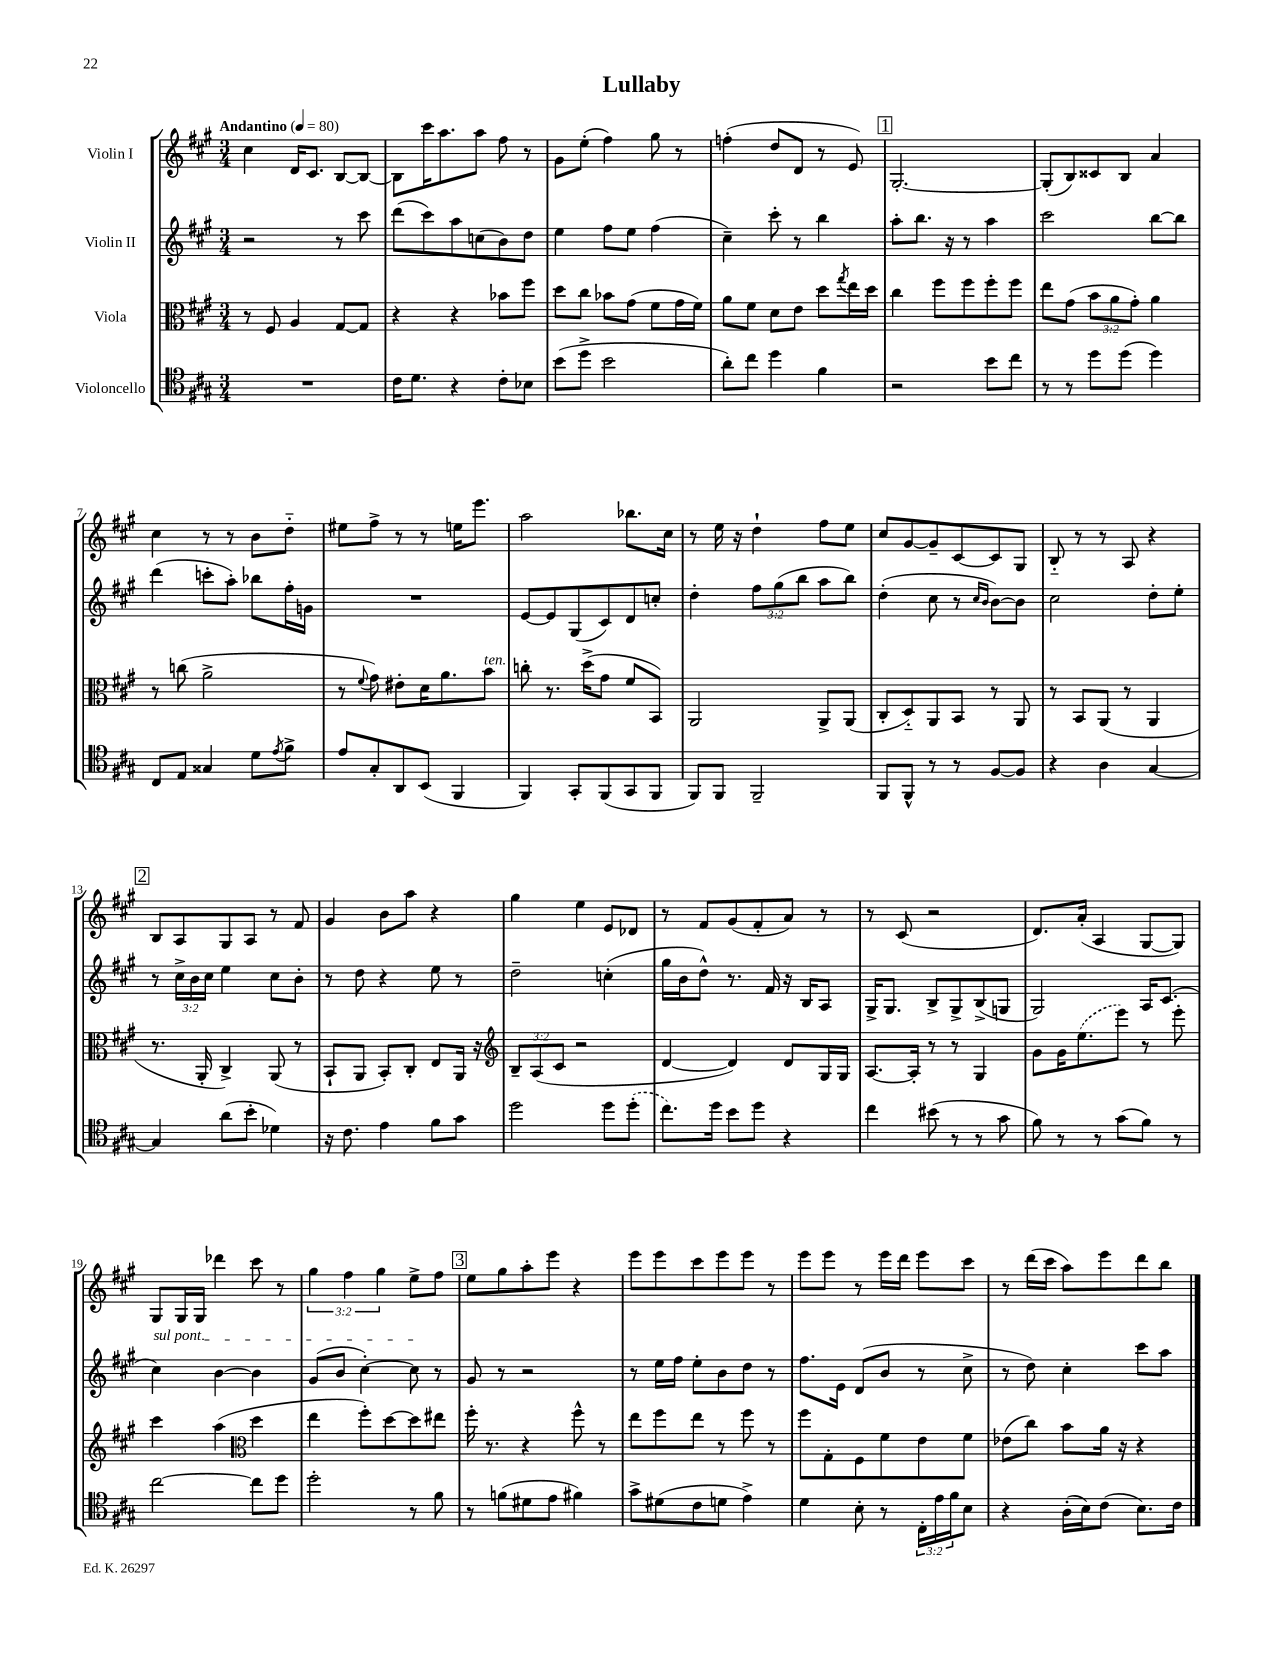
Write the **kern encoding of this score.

**kern	**kern	**kern	**kern
*part4	*part3	*part2	*part1
*staff4	*staff3	*staff2	*staff1
*I"Violoncello	*I"Viola	*I"Violin II	*I"Violin I
*clefC4	*clefC3	*clefG2	*clefG2
*k[f#c#g#]	*k[f#c#g#]	*k[f#c#g#]	*k[f#c#g#]
*M3/4	*M3/4	*M3/4	*M3/4
*MM80	*MM80	*MM80	*MM80
=1	=1	=1	=1
!	!	!	!LO:TX:a:B:t=Andantino
2.r	8r	2r	4cc#\
.	8F#/	.	.
.	4A/	.	16d/KL
.	.	.	8.c#/J
.	[8G#/L	8r	[8B/L
.	8G#/J]	8ccc#\	8B/J_
=2	=2	=2	=2
16c#\KL	4r	(8ddd\L	8B\L]
8.d\J	.	.	.
.	.	8ccc#\)	16ccc#\K
.	.	.	8.aa\
4r	4r	8aa\	.
.	.	(8ccn\	8aa\J
8c#'\L	8b-X\L	8b\)	8ff#\
8B-X\J	8ff#\J	8dd\J	8r
=3	=3	=3	=3
(8b\L	8dd\L	4ee\	8g#\L
8dd^\J	8cc#\J	.	(8ee'\J
2b\	8b-X\L	8ff#\L	4ff#\)
.	(8g#\J	8ee\J	.
.	8f#\L	(4ff#\	8gg#\
.	16g#\L	.	8r
.	16f#\JJ)	.	.
=4	=4	=4	=4
8a'\L)	8a\L	4cc#~\)	(4ffn'\
8cc#\J	8f#\J	.	.
4dd\	8d\L	8ccc#'\	8dd/L
.	8e\J	8r	8d/J
4f#\	8dd\L	4bb\	8r
.	8qgg#/	.	.
.	16ee\L	.	8e/)
.	16dd\JJ	.	.
!!LO:REH:place=s1:t=1
=5	=5	=5	=5
2r	4cc#\	8aa'\L	[2.G#'/
.	.	8.bb\J	.
.	8ff#\L	.	.
.	.	16r	.
.	8ff#\	8r	.
8b\L	8ff#'\	4aa\	.
8cc#\J	8ff#\J	.	.
=6	=6	=6	=6
8r	8ee\L	2ccc#\	(8G#'/L]
8r	(8g#\J	.	8B/)
8dd\L	12b\L	.	8c##X/
.	12a\	.	.
(8dd\J	.	.	8B/J
.	12g#'\J)	.	.
4dd\)	4a\	[8bb\L	4a/
.	.	8bb\J]	.
!!LO:LB:g=z
=7	=7	=7	=7
8C#/L	8r	(4ddd\	4cc#\
8E/J	(8ccn\	.	.
4G##X/	2a^\	8cccn'\L	8r
.	.	8aa'\J)	8r
8d\L	.	8bb-X\L	8b\L
8qe/	.	.	.
8f#^\J	.	16ff#'\L	8dd\J
.	.	16gn\JJ	.
=8	=8	=8	=8
8e/L	8r	2.r	8ee#X\L
.	8qqf#/	.	.
8G#'/	8g#\)	.	8ff#^\J
8AA/	8e#X'\L	.	8r
(8BB/J	16d\K	.	8r
.	8.a\	.	.
4FF#/	.	.	16een\KL
.	.	.	8.eee\J
!	!LO:TX:a:i:t=ten.	!	!
.	8b\J	.	.
=9	=9	=9	=9
4FF#/)	8ccn'\	[8e/L	2aa\
.	8.r	8e/]	.
8GG#'/L	.	(8G#/	.
.	(16dd^\KL	.	.
(8FF#/	8g#\J	8c#/)	.
8GG#/	8f#/L	8d/	8.bb-X\L
8FF#/J	8BB/J)	8ccn'/J	.
.	.	.	16cc#\Jk
=10	=10	=10	=10
8FF#/L)	2AA/	4dd'\	8r
8FF#/J	.	.	16ee\
.	.	.	16r
2FF#~/	.	12ff#\L	4dd`\
.	.	(12gg#\	.
.	.	12bb\J	.
.	8AA^/L	8aa\L	8ff#\L
.	(8AA/J	8bb\J)	8ee\J
=11	=11	=11	=11
8FF#/L	8C#'/L	(4dd'\	8cc#/L
8FF#^^/J	8D/)	.	[8g#/
8r	8AA/	8cc#\	8g#~/]
8r	8BB/J	8r	[8c#/
.	.	16qqcc#/LL	.
.	.	16qqb/JJ	.
[8F#/L	8r	[8b\L)	8c#/]
8F#/J]	8AA/	8b\J]	8G#/J
=12	=12	=12	=12
4r	8r	2cc#\	8B/
.	8BB/L	.	8r
4A\	(8AA/J	.	8r
.	8r	.	8A/
[4G#/	4AA/	8dd'\L	4r
.	.	8ee'\J	.
!!LO:LB:g=z
!!LO:REH:place=s1:t=2
=13	=13	=13	=13
4G#/]	8.r	8r	8B/L
.	.	24cc#^\LL	8A/
.	.	24b\	.
.	16AA'/	.	.
.	.	24cc#\JJ	.
(8a\L	4C#^/)	4ee\	8G#/
8b'\J	.	.	8A/J
4d-X\)	(8AA/	8cc#\L	8r
.	8r	8b'\J	8f#/
=14	=14	=14	=14
16r	8BB`/L	8r	4g#/
8.c#\	.	.	.
.	8AA/J	8dd\	.
4e\	8BB'/L)	4r	8b\L
.	8C#'/J	.	8aa\J
8f#\L	8E/L	8ee\	4r
8g#\J	16AA/Jk	8r	.
.	16r	.	.
=15	=15	=15	=15
*	*clefG2	*	*
2dd\	12B~/L	2dd~\	4gg#\
.	(12A/	.	.
.	12c#/J	.	.
.	2r	.	4ee\
8dd\L	.	(4ccn'\	8e/L
(8dd'\J	.	.	8d-X/J
=16	=16	=16	=16
8.cc#\L)	[4d/	16gg#\LL	8r
.	.	16b\J	.
.	.	8dd^^\J)	8f#/L
16dd\Jk	.	.	.
8b\L	4d/])	8.r	(8g#/
8dd\J	.	.	8f#'/
.	.	16f#/	.
4r	8d/L	16r	8a/J)
.	.	16B/KL	.
.	16G#/L	8A/J	8r
.	16G#/JJ	.	.
=17	=17	=17	=17
4cc#\	[8.A/L	16G#^/KL	8r
.	.	8.G#/J	.
.	.	.	(8c#/
.	16A'/Jk]	.	.
(8b#X\	8r	8B^/L	2r
8r	8r	8G#^/	.
8r	4G#/	(8B^/	.
8g#\	.	8Gn/J	.
=18	=18	=18	=18
8f#\)	8g#\L	2G#/)	8.d/L)
8r	16g#\K	.	.
.	(8.ee\	.	(16a'/Jk
8r	.	.	4A/
(8g#\L	8eee\J)	.	.
8f#\J)	8r	16A/KL	[8G#/L
.	.	(8.c#/J	.
8r	8eee'\	.	8G#/J])
!!LO:LB:g=z
=19	=19	=19	=19
!	!	!LO:TX:a:i:t=sul pont.	!
[2cc#\	4ccc#\	4cc#\)	8G#/L
.	.	.	16G#/L
.	.	.	16G#/JJ
.	(4aa\	[4b\	4ddd-X\
*	*clefC3	*	*
8cc#\L]	4dd\	4b\]	8ccc#\
8dd\J	.	.	8r
=20	=20	=20	=20
2dd'\	4ee\	(8g#/L	6gg#\
.	.	8b/J	.
.	.	.	6ff#\
.	8ff#'\L)	[4cc#'\)	.
.	.	.	6gg#\
.	[8dd\	.	.
8r	8dd\]	8cc#\]	8ee^\L
8f#\	8ee#X\J	8r	8ff#\J
!!LO:REH:place=s1:t=3
=21	=21	=21	=21
8r	16ff#'\	8g#/	8ee\L
.	8.r	.	.
(8fn\L	.	8r	8gg#\
8d#X\	4r	2r	8aa'\
8e\J	.	.	8eee\J
4f#X\)	8ff#^^\	.	4r
.	8r	.	.
=22	=22	=22	=22
8g#^\L	8ee\L	8r	8eee\L
(8d#X\	8ff#\	16ee\LL	8eee\
.	.	16ff#\JJ	.
8c#\	8ee\J	8ee'\L	8ccc#\
8dn\J	8r	8b\	8eee\
4e^\)	8ff#\	8dd\J	8eee\J
.	8r	8r	8r
=23	=23	=23	=23
4d\	8ff#\L	8.ff#\L	8eee\L
.	8G#'\	.	8eee\J
.	.	16e\Jk	.
8B'\	8F#\	(8d/L	8r
8r	8f#\	8b/J	16eee\LL
.	.	.	16ddd\JJ
24C#'\LL	8e\	8r	8eee\L
24e\	.	.	.
24f#\J	.	.	.
8B\J	8f#\J	8cc#^\	8ccc#\J
=24	=24	=24	=24
4r	(8e-X\L	8r	8r
.	8cc#\J)	8dd\)	(16ddd\LL
.	.	.	16ccc#\JJ
(16A'\LL	8b\L	4cc#'\	8aa\L)
16B\J)	.	.	.
(8c#\J	16a\Jk	.	8eee\
.	16r	.	.
8.B\L)	4r	8ccc#\L	8ddd\
.	.	8aa\J	8bb\J
16c#\Jk	.	.	.
==	==	==	==
*-	*-	*-	*-
